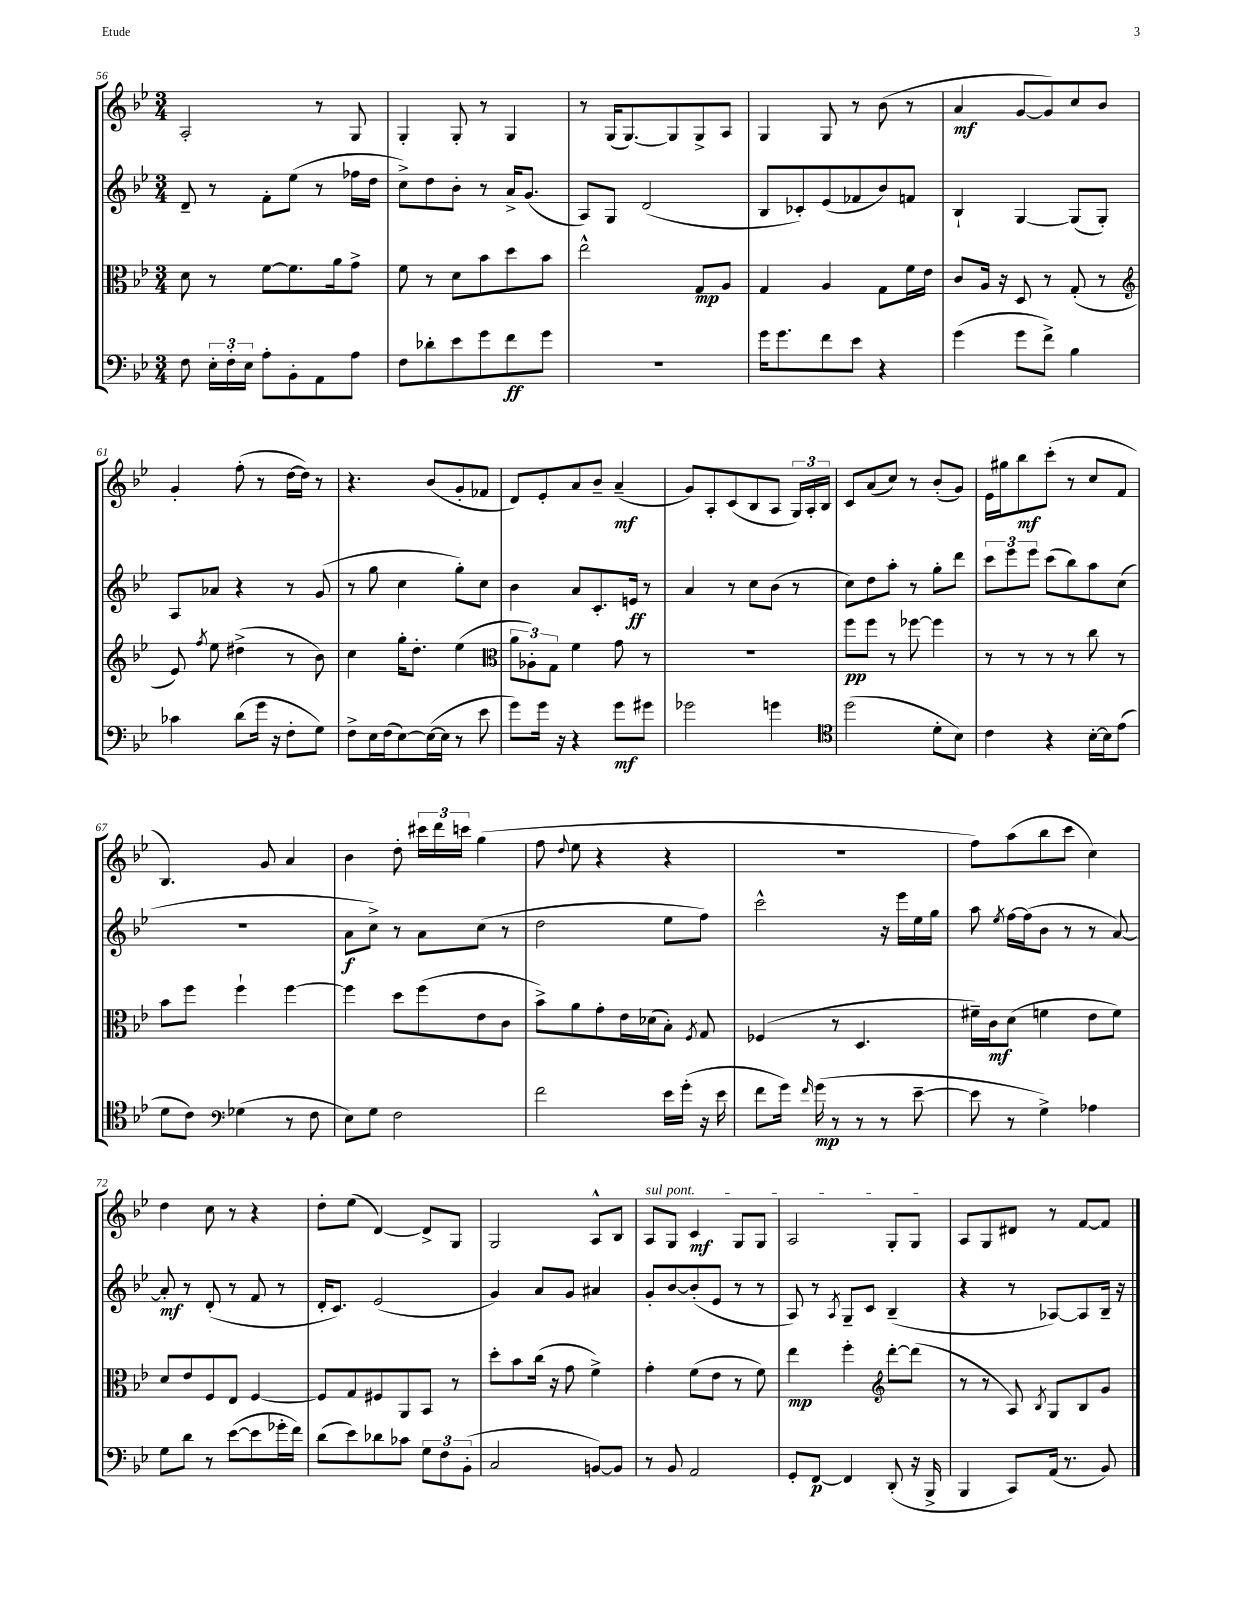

**kern	**kern	**kern	**kern
*staff4	*staff3	*staff2	*staff1
*clefF4	*clefC3	*clefG2	*clefG2
*k[b-e-]	*k[b-e-]	*k[b-e-]	*k[b-e-]
*M3/4	*M3/4	*M3/4	*M3/4
8F	8d	8d~	2A'
24E-'	8r	8r	.
24F'	.	.	.
24E-	.	.	.
8A'	[8f	8f'	.
8BB-'	8.f]	(8ee-	.
8AA	.	8r	8r
.	16a	.	.
8A	8g^	16ff-	8G
.	.	16dd	.
=	=	=	=
8F	8f	8cc^)	4G'
8d-'	8r	8dd	.
8e-	8d	8b-'	8G'
8g	8b-	8r	8r
8f	8dd	16a^	4G
.	.	(8.g	.
8g	8b-	.	.
=	=	=	=
2.r	2ee-^^	8A)	8r
.	.	8G	(16G
.	.	.	[8.G)
.	.	(2d	.
.	.	.	8G]
.	8G	.	8G^
.	8A	.	8A
=	=	=	=
16g	4G	8B-	4G
8.g	.	.	.
.	.	8c-')	.
8f	4A	(8e-	8G
8e-	.	8f-	8r
4r	8G	8b-)	(8b-
.	16f	8f	8r
.	16e-	.	.
=	=	=	=
(4g	8c	4B-`	4a
.	16A	.	.
.	16r	.	.
8g	8D	[4G	[8g
8f^)	8r	.	8g])
4B-	(8G'	(8G]	8cc
.	8r	8G')	8b-
=	=	=	=
*	*clefG2	*	*
4c-	8e-)	8A	4g'
.	8qff	.	.
.	8ee-	8a-	.
(8d	(4dd#^	4r	(8ff'
16g	.	.	8r
16r	.	.	.
8F'	8r	8r	[16dd
.	.	.	16dd])
8G)	8b-)	(8g	8r
=	=	=	=
8F^	4cc	8r	4.r
16E-	.	8gg	.
(16F	.	.	.
[8E-)	16gg'	4cc	.
.	8.dd'	.	.
(16E-_	.	.	(8b-
16E-]	.	.	.
8r	(4ee-	8gg')	8g'
8e-	.	8cc	8f-
=	=	=	=
*	*clefC3	*	*
8g)	12a	4b-	8d)
.	12A-')	.	.
16g	.	.	8e-'
.	12G	.	.
16r	.	.	.
4r	4f	8a	8a
.	.	8.c'	8b-~
8g	8g	.	(4a~
.	.	16e	.
8g#	8r	8r	.
=	=	=	=
2g-	2.r	4a	8g)
.	.	.	8A'
.	.	8r	(8c
.	.	8cc	8B-
4g	.	(8b-	8A
.	.	8r	24G)
.	.	.	24A'
.	.	.	24B-
=	=	=	=
*clefC4	*	*	*
(2dd	8ff	8cc)	8c
.	8ff	8dd	(8a
.	8r	8aa'	8cc)
.	[8ff-	8r	8r
8d'	4ff-]	8gg'	(8b-'
8B-)	.	8ddd	8g)
=	=	=	=
4c	8r	12ccc	16e-
.	.	.	16gg#
.	.	12eee-	.
.	8r	.	8bb-
.	.	12eee-	.
4r	8r	(8ccc	(8ccc'
.	8r	8bb-)	8r
[16B-'	8cc	8aa	8cc
16B-]	.	.	.
(8e-	8r	(8cc	8f
=	=	=	=
8d	8b-	2.r	4.B-)
8c)	8ff	.	.
*clefF4	*	*	*
(4G-	4ff`	.	.
.	.	.	8g
8r	[4ff	.	4a
8F	.	.	.
=	=	=	=
8E-)	4ff]	8a	4b-
8G	.	8cc^)	.
2F	8dd	8r	8dd'
.	(8ff	8a	24ccc#
.	.	.	24ddd
.	.	.	24ccc
.	8e-	(8cc	(4gg
.	8c	8r	.
=	=	=	=
2f	8b-^)	2dd	8ff
.	.	.	8qqdd
.	8a	.	8ee-
.	8g'	.	4r
.	16e-	.	.
.	(16d-	.	.
16e-	8B-')	8ee-	4r
(16g'	.	.	.
.	8qF	.	.
16r	8G	8ff)	.
16e-	.	.	.
=	=	=	=
8f	(4F-	2ccc^^	2.r
16g)	.	.	.
16qqf	.	.	.
(16g	.	.	.
8r	8r	.	.
8r	4.D	.	.
8r	.	16r	.
.	.	16eee-	.
[8e-~	.	16ee-	.
.	.	16gg	.
=	=	=	=
8e-]	16f#~)	8aa	8ff)
.	16c	.	.
.	.	8qee-	.
8r	(8d	[16ff	(8aa
.	.	(16ff]	.
4G^)	4f	8b-	8bb-
.	.	8r	8ccc
4A-	8e-	8r	4cc)
.	8f)	[8a)	.
=	=	=	=
8G	8d	8a']	4dd
8d	8e-	8r	.
8r	8F	(8d'	8cc
([8e-	8E-	8r	8r
8e-]	[4F	8f	4r
16g-'	.	8r	.
16f)	.	.	.
=	=	=	=
(8d	8F]	16d'	8dd'
.	.	8.c)	.
8e-)	8G	.	(8ee-
8d-	8F#	(2e-	[4d)
8c-	8AA	.	.
12G	8BB-	.	8d^]
12F	.	.	.
.	8r	.	8G
(12BB-'	.	.	.
=	=	=	=
2C	8dd'	4g)	2G
.	8b-	.	.
.	(16cc	8a	.
.	16r	.	.
.	8g	8g	.
[8BB)	4f^)	4a#	8A^^
8BB]	.	.	8B-
=	=	=	=
8r	4g'	8g'	8A
8BB-	.	[8b-	8G
2AA	(8f	(8b-']	4c
.	8e-	8e-	.
.	8r	8r	8G
.	8f)	8r	8G
=	=	=	=
8GG'	4ee-	8A)	2A
[8FF	.	8r	.
.	.	8qA	.
4FF]	4ff'	8G~	.
.	.	8c	.
*	*clefG2	*	*
(8DD'	[8ddd'	(4B-~	8G'
16r	(8ddd]	.	8G
16BBB-^	.	.	.
=	=	=	=
4BBB-	8r	4r	8A
.	8r	.	8G
8CC)	8A)	8r	8d#
.	8qB-	.	.
(16AA	8G	[8A-)	8r
8.r	.	.	.
.	8B-	8A-]	[8f
8BB-)	8g	16B-~	8f]
.	.	16r	.
==	==	==	==
*-	*-	*-	*-
